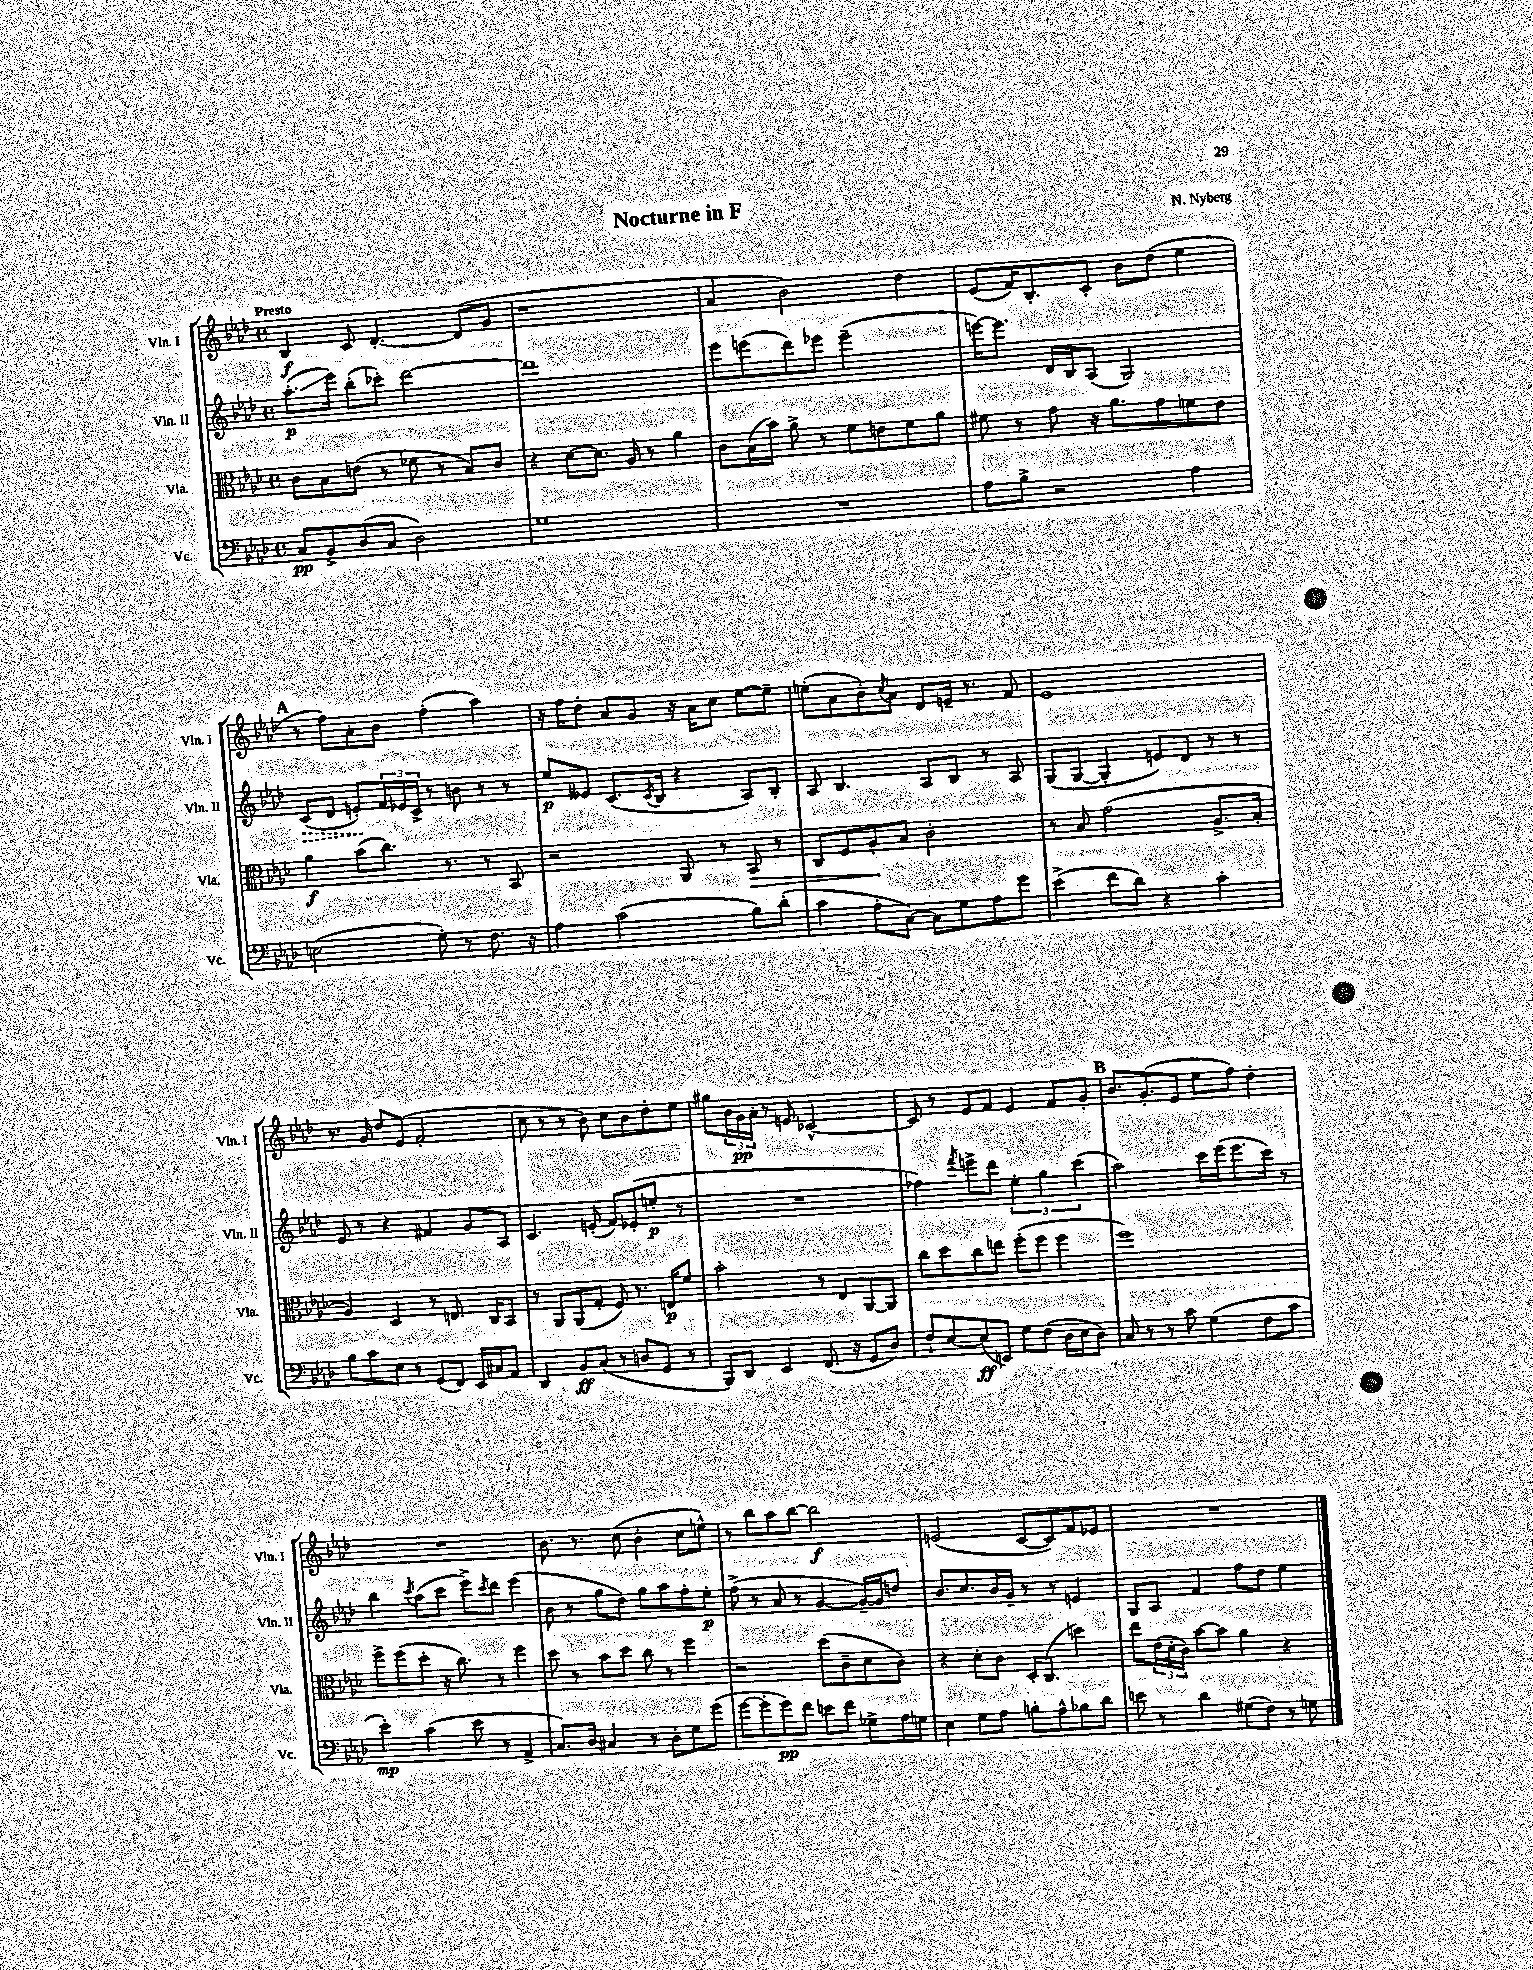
\header { title = "Nocturne in F" composer = "N. Nyberg" }
<<
\new StaffGroup <<
\new Staff = "s0" \with { instrumentName = "Vln. I" shortInstrumentName = "Vln. I" } {
    \clef treble \key aes \major \defaultTimeSignature \time 4/4 \tempo "Presto"
    bes4\f c'8 des'4.~-. des'8( g'8 |
    r1 |
    aes'4 bes'2) des''4 |
    ees'8( f'16) bes8.-. c'8-. bes'8 des''8( ees''4 |
    \mark \markup { \bold "A" } r8 f''8) aes'8-. bes'8 f''4-.( aes''4) |
    r16 f''16 des''8-. aes'8 g'8 r16 aes'16 c''8 ees''8~ ees''8-- |
    e''8-.( aes'8 bes'8-.) \acciaccatura { c''8 } aes'8 des'8 e'16-- r8. f'8 |
    ees'1 |
    r8. g'16 des''8 ees'8( f'2-. |
    c''8 r8 r8 bes'8) c''8 bes'8 des''8-. ees''8 |
    gis''8 \tuplet 3/2 { bes'16 g'16\pp aes'16-. } r8 e'8 ces'2~-^ |
    ces'8 r8 ees'8 f'8 ees'4 f'8 g'8-. |
    \mark \markup { \bold "B" } bes'8. g'8.-.( ees'8 ees''8 f''8) des''4-. |
    R1 |
    bes'8. r8. c''8( bes'4-. c''8 e''8-^) |
    r8 bes''8 aes''8 bes''8~ bes''2\f |
    e'2( c'8~ c'8) f'8 ees'8 |
    R1 \bar "|." |
}
\new Staff = "s1" \with { instrumentName = "Vln. II" shortInstrumentName = "Vln. II" } {
    \clef treble \key aes \major \defaultTimeSignature \time 4/4
    aes''8.-.\glissando\p( ees'''16) bes''8-.( ces'''8-.) des'''2~ |
    des'''1 |
    ees'''8 e'''8( des'''8) ees'''8 ees'''2--( |
    e'''16~) e'''8. des'16 bes16 aes8( g2) |
    \mark \markup { \bold "A" } \once \override Hairpin.style = #'dashed-line c'8\>( des'8 e'8-.\!) \tuplet 3/2 { f'16 ees'16 c'16-> } r8 b'8 r8 r8 |
    ees''8\p eeses'8 c'8.( \acciaccatura { c'8 } bes16 r4 aes8) bes8-. |
    aes8 bes4. aes8 bes8 r8 aes8 |
    g8( g8~ g4-. e'8) des'8 r8 r8 |
    ees'8 r8 r4 fis'4 g'8 aes8 |
    c'4. e'8-.( f'8) ees'8-.( e''8-.\p r8 |
    R1 |
    fes''4) \acciaccatura { f'''8 } e'''8-> des'''8 \tuplet 3/2 { ees''4-. g''4 c'''4( } |
    \mark \markup { \bold "B" } aes''2) c'''16 ees'''16( ees'''8. c'''16) r8 |
    bes''4 \acciaccatura { c'''8 } aes''8( c'''8 ees'''8->) \acciaccatura { c'''8 } des'''8 ees'''4( |
    bes'8 r8 g''8 des''8) g''8 aes''8 f''8-. ees''8-.\p |
    f''8->( r8 aes'8 r8 g'4~ g'16~--) g'16 d''8 |
    bes'8. c''8. bes'16 g'16-- r8 r8 e'4 |
    g8 aes8 f'4 f''8 des''8 ees''4 \bar "|." |
}
\new Staff = "s2" \with { instrumentName = "Vla." shortInstrumentName = "Vla." } {
    \clef alto \key aes \major \defaultTimeSignature \time 4/4
    c'8 bes8 e'8( r8 fes'8 r8 bes8) c'8 |
    r4 des'8~ des'8. aes16 r8 aes'4 |
    c'8 bes16( bes'16) aes'8-> r8 f'8 e'8 f'8 aes'8 |
    fis'8 r8 g'8 r16 aes'8. g'8 f'8 ees'8 |
    \mark \markup { \bold "A" } aes'4\f bes'8( c''8.) r8. r8 bes,8 |
    r2 aes,8 r8 bes,8\> r8 |
    c8 f8 aes8-.\! bes8 c'2-. |
    r8 bes8 g'2( aes8.-> bes16-. |
    aes4) des4 r8 e8. c16 bes,8 |
    r8 aes,8 aes,8( g8-. f8) r8. e16\p f'8 |
    bes'2-. r8 ees8 aes,8~ aes,8 |
    c''8 des''8 c''8 e''8 f''8-.( f''8 f''4 |
    \mark \markup { \bold "B" } f''1) |
    f''8-> f''8( des''8-. r16 c''8.) r8 f''4 |
    des''8 r8 bes'8 des''8 c''8 r8 f''4 |
    r2 des''8( c'8-- des'8 c'8) |
    r4 des'8-. c'8 des16-. c8.( d''4) |
    ees''8 \tuplet 3/2 { ees'16( des'16-. c'16) } bes'8~ bes'8 aes'4 r4 \bar "|." |
}
\new Staff = "s3" \with { instrumentName = "Vc." shortInstrumentName = "Vc." } {
    \clef bass \key aes \major \defaultTimeSignature \time 4/4
    c8\pp bes,8-> des8( c8 des2) |
    g1 |
    R1 |
    aes8 bes8-> r2 aes4 |
    \mark \markup { \bold "A" } e2( g8-.) r8 f8. r16 |
    aes4 c'2( bes8) des'8-.( |
    c'4 aes8-. c8~) c8 g8 aes8 g'8 |
    ees'4->( f'8 des'8) r4 c'4-. |
    bes8 c'8 ees8 r8 g,8( f,8) ees,16 cis16 aes,8 |
    des,4 bes,8\ff c8( r8 d8 g,8 r8 |
    bes,,8) des,8 ees,4 f,8.( r16 g,8 des8) |
    f8-! ees8~ ees8\ff( e,8) g8 f8( des16 ees16 des8) |
    \mark \markup { \bold "B" } c8 r8 r8 c'8 g4( f8 c'8 |
    ees'4-.\mp) c'4( ees'8 r8 aes,4-> |
    c8.) des16 cis4 r8 des8-. g8 g'8( |
    g'8~ g'8-. g'8\pp) f'8 e'8 f'8 ges8-> aes16 g16 |
    ees4 g8 aes8 b8-. aes8-^ bes8 des'8 |
    e'8 r8 des'4 gis8( f8) r8 g8 \bar "|." |
}
>>
>>
\layout { \context { \Score \remove "Bar_number_engraver" } }
